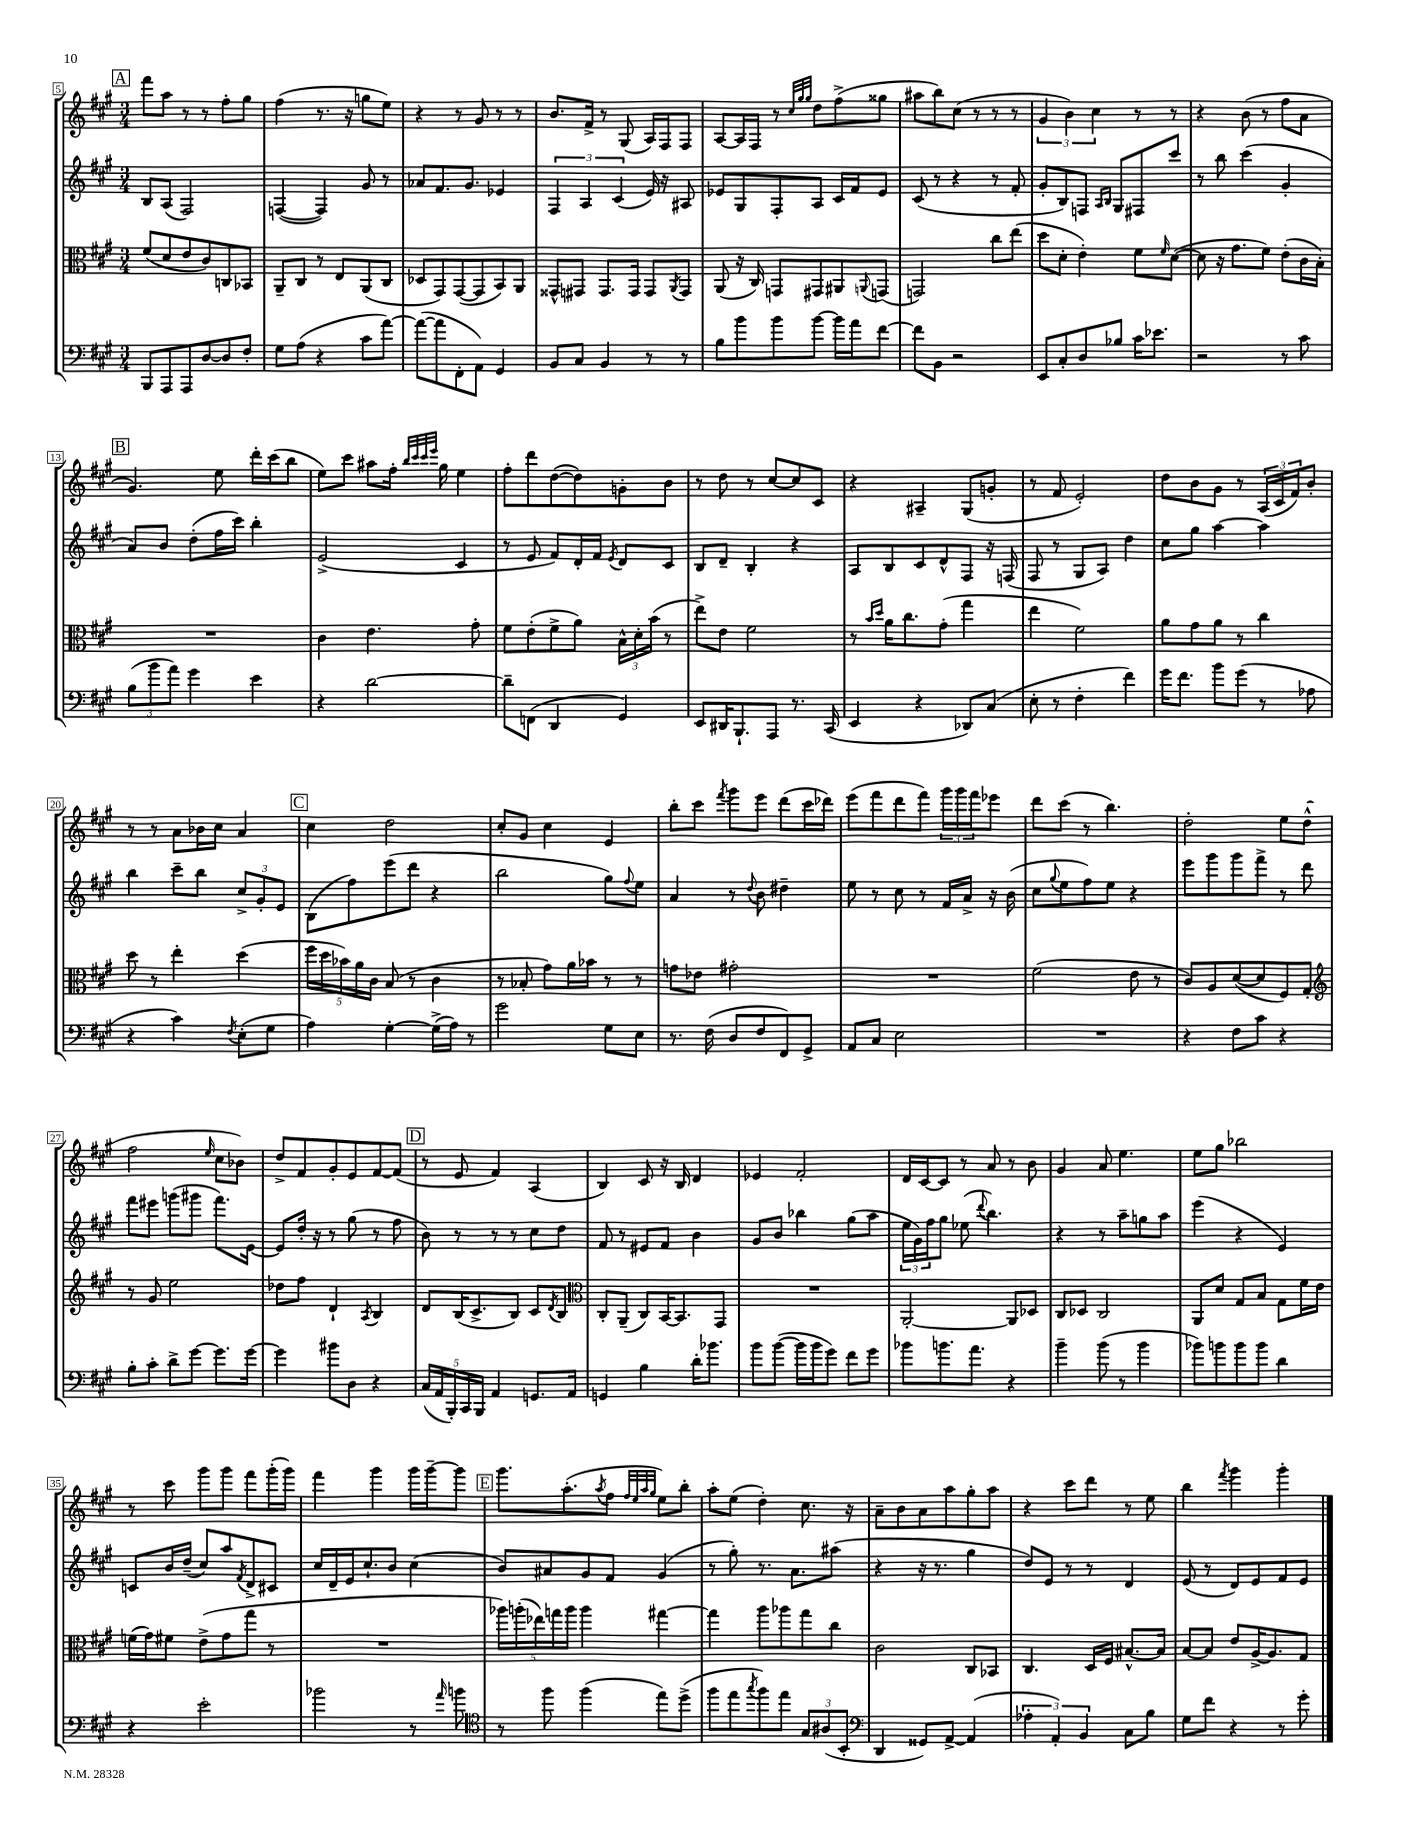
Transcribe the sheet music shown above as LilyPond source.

<<
\new StaffGroup <<
\new Staff = "s0" {
    \clef treble \key a \major \numericTimeSignature \time 3/4
    \mark \markup { \box "A" } fis'''8 a''8 r8 r8 fis''8-. gis''8 |
    fis''4( r8. r16 g''8 e''8) |
    r4 r8 gis'8 r8 r8 |
    b'8. fis'16-> r8 gis8( a16) fis16 fis8 |
    a8~ a16 fis16 r8 \grace { cis''32 gis''32 gis''32 } d''8 fis''8->( gisis''8 |
    ais''8 b''8) cis''8( r8 r8 r8 |
    \tuplet 3/2 { gis'4 b'4) cis''4 } r8 r8 |
    r4 b'8( r8 fis''8 a'8 |
    \mark \markup { \box "B" } gis'4.) e''8 d'''16-. cis'''16( b''8 |
    e''8) cis'''8 ais''8 fis''16-. \grace { b''32 cis'''32 cis'''32 e'''32 } gis''16 e''4 |
    fis''8-. d'''8 d''8~( d''8) g'8-. b'8 |
    r8 d''8 r8 cis''8~ cis''8 cis'8 |
    r4 ais4-- gis8( g'8-. |
    r8 fis'8 e'2-.) |
    d''8 b'8 gis'8 r8 \tuplet 3/2 { a16( cis'16 fis'16) } b'8-. |
    r8 r8 a'8 bes'16 cis''16 a'4 |
    \mark \markup { \box "C" } cis''4 d''2 |
    cis''8-. gis'8 cis''4 e'4 |
    b''8-. cis'''8 \acciaccatura { fis'''8 } gis'''8 e'''8 d'''8( cis'''16 des'''16) |
    e'''8( fis'''8 d'''8 fis'''8) \tuplet 3/2 { gis'''16 gis'''16 fis'''16 } ees'''8 |
    d'''8 cis'''8( r8 b''4.) |
    d''2-. e''8 d''8-^( |
    fis''2 \grace { e''16 } cis''8 bes'8) |
    d''8-> fis'8 gis'8-. e'8 fis'8~ fis'8( |
    \mark \markup { \box "D" } r8 e'8 fis'4) a4( |
    b4) cis'8 r16 b16 d'4 |
    ees'4 fis'2-. |
    d'16 cis'16~ cis'8 r8 a'8 r8 b'8 |
    gis'4 a'8 e''4. |
    e''8 gis''8 bes''2 |
    r8 cis'''8 gis'''8 gis'''8 fis'''8 gis'''16-.( gis'''16) |
    fis'''4 gis'''4 gis'''16 gis'''16~-- gis'''8 |
    \mark \markup { \box "E" } gis'''8. a''8.-.( \acciaccatura { a''8 } fis''8 \grace { fis''32 e''32 a''32 gis''32 } e''8) b''8-. |
    a''8-. e''8( d''4-.) cis''8. r16 |
    a'8-- b'8 a'8 a''8 gis''8-. a''8 |
    r4 cis'''8 d'''8 r8 e''8 |
    b''4 \acciaccatura { fis'''8 } gis'''4 gis'''4-. \bar "|." |
}
\new Staff = "s1" {
    \clef treble \key a \major \numericTimeSignature \time 3/4
    \mark \markup { \box "A" } b8 a8( fis2) |
    f4~( f4) gis'8 r8 |
    aes'8 fis'8. gis'8. ees'4 |
    \tuplet 3/2 { fis4 a4 cis'4( } e'16) r16 ais8 |
    ees'8 gis8 fis8-. a8 cis'16 fis'16 ees'8 |
    cis'8( r8 r4 r8 fis'8-. |
    gis'8-. b8) f8 \grace { a16 b16 } gis8 fis8 cis'''8 |
    r8 b''8 cis'''4( gis'4-. |
    \mark \markup { \box "B" } a'8) b'8 d''8-.( fis''16 cis'''16) b''4-. |
    e'2->( cis'4 |
    r8 e'8 fis'8) d'16-. fis'16 \acciaccatura { e'8 } d'8 cis'8 |
    b8 d'8-- b4-. r4 |
    a8 b8 cis'8 d'8-^ fis8 r16 f16( |
    fis8 r8 gis8 a8) d''4 |
    cis''8 gis''8 a''4~ a''4 |
    b''4 cis'''8-- b''8 \tuplet 3/2 { cis''8-> gis'8-. e'8 } |
    \mark \markup { \box "C" } b8( fis''8) e'''8( d'''8 r4 |
    b''2 gis''8) \appoggiatura { fis''8 } e''8 |
    a'4 r8 \appoggiatura { d''8 } b'8 dis''4-- |
    e''8 r8 cis''8 r8 fis'16 a'16-> r16 b'16( |
    cis''8 \appoggiatura { gis''8 } e''8 fis''8) e''8 r4 |
    e'''8 gis'''8 gis'''8 fis'''8-> r8 d'''8 |
    fis'''8 eis'''8 g'''8( gis'''8 fis'''8.) e'16~ |
    e'8 d''16-. r16 r8 gis''8( r8 fis''8 |
    \mark \markup { \box "D" } b'8) r8 r8 r8 cis''8 d''8 |
    fis'8 r8 eis'8 fis'8 b'4 |
    gis'8 b'8 bes''4 gis''8( a''8 |
    \tuplet 3/2 { e''16 gis'16) fis''16 } gis''8 ees''8( \appoggiatura { d'''8 } b''4.) |
    r4 r8 a''8-- g''8 a''8 |
    e'''4( r4 e'4) |
    c'8 b'16 d''16--( cis''8) a''8 \acciaccatura { fis'8 } d'8-> cis'8 |
    cis''16 d'16-- e'16 cis''8.-! b'8 cis''4( |
    \mark \markup { \box "E" } b'8) ais'8 gis'8 fis'8 gis'4( |
    r8 gis''8-.) r8. a'8. ais''8( |
    r4 r16 r8. gis''4 |
    d''8) e'8 r8 r8 d'4 |
    e'8( r8 d'8) e'8 fis'8 e'8 \bar "|." |
}
\new Staff = "s2" {
    \clef alto \key a \major \numericTimeSignature \time 3/4
    \mark \markup { \box "A" } fis'8( d'8 e'8 cis'8) c8 bes,8 |
    a,8-- cis8 r8 e8 a,8( cis8 |
    des8 gis,8) gis,8~( gis,8 b,8) a,8 |
    gisis,8-^ gis,8 gis,8. gis,16 gis,8 \acciaccatura { a,8 } gis,8 |
    a,8( r16 cis16) g,8 gis,8 ais,8 \appoggiatura { a,8 } g,8( |
    g,2) cis''8 e''8( |
    d''8 d'8-. e'4-.) fis'8 \grace { fis'16 } d'8~( |
    d'8 r16 gis'8. fis'8) e'8-.( cis'16 b16-.) |
    \mark \markup { \box "B" } R2. |
    cis'4 e'4. gis'8-. |
    fis'8 e'8-.( fis'8-> a'8) \tuplet 3/2 { b16-^ d'16-. b'16( } r8 |
    e''8->) e'8 fis'2 |
    r8 \grace { b'16 d''16 } a'16 cis''8. gis'8-.( gis''4 |
    e''4 fis'2) |
    a'8 gis'8 a'8 r8 cis''4 |
    d''8 r8 e''4-. d''4( |
    \mark \markup { \box "C" } \tuplet 5/4 { fis''16 d''16 bes'16) a'16 cis'16 } b8( r8 cis'4 |
    r8 bes8-. gis'8) a'16 bes'16 r8 r8 |
    g'8 ees'8 gis'2-. |
    R2. |
    fis'2( e'8 r8 |
    cis'8) a8 d'8~( d'8 fis8) gis8-. |
    \clef treble r8 gis'8 e''2 |
    des''8 fis''8 d'4-! \acciaccatura { a8 } b4 |
    \mark \markup { \box "D" } d'8 b16( cis'8.-> b8) cis'8 \acciaccatura { d'8 } b8 |
    \clef alto cis8-. a,8--( cis8) b,16~ b,8. gis,8 |
    R2. |
    a,2~-. a,8 des8 |
    cis8 des8 cis2 |
    a,8 d'8 gis8 b8 gis8 fis'16 e'16 |
    f'16( gis'16) fis'8 e'8->( gis'8 gis''8 r8 |
    R2. |
    \mark \markup { \box "E" } \tuplet 5/4 { aes''16) a''16-.( ees''16) g''16 a''16 } a''4 gis''4~ |
    gis''4 a''8 aes''8 gis''8 cis''8 |
    cis'2 cis8 bes,8 |
    cis4. d16 fis16 bis8.~-^ bis16 |
    b8~ b8 e'8 a16~-> a8. gis8 \bar "|." |
}
\new Staff = "s3" {
    \clef bass \key a \major \numericTimeSignature \time 3/4
    \mark \markup { \box "A" } b,,8 a,,8 a,,8 d8~ d8 fis8-. |
    gis8 a8( r4 cis'8 a'8~) |
    a'8~( a'8 fis,8-. a,8) gis,4 |
    b,8 cis8 b,4 r8 r8 |
    b8 b'8 b'8 b'8~ b'16 a'16 fis'8~ |
    fis'8 b,8 r2 |
    e,8 cis8-. d8 bes8 cis'16 ees'8. |
    r2 r8 cis'8 |
    \mark \markup { \box "B" } \tuplet 3/2 { b8( b'8 a'8) } gis'4 e'4 |
    r4 d'2~ |
    d'8-- f,8( d,4 gis,4) |
    e,8 dis,16 b,,8.-! a,,8 r8. cis,16( |
    e,4 r4 des,8) cis8( |
    e8-. r8 fis4-. fis'4) |
    gis'16 fis'8. b'8 gis'8( r8 aes8 |
    r4 cis'4) \acciaccatura { fis8 } e8-.( gis8 |
    \mark \markup { \box "C" } a4) gis4~-. gis16->( a16) r8 |
    gis'2 gis8 e8 |
    r8. fis16( d8 fis8 fis,8) gis,8-> |
    a,8 cis8 e2 |
    R2. |
    r4 fis8 cis'8 r4 |
    b8-. cis'8-. d'8-> gis'8~ gis'8. gis'16~ |
    gis'4 bis'8 d8 r4 |
    \mark \markup { \box "D" } \tuplet 5/4 { cis16( a,16 b,,16-.) cis,16 b,,16 } a,4 g,8. a,16 |
    g,4 b4 d'16-. bes'8. |
    b'8 b'8~( b'16 b'16 gis'8) fis'8 gis'8 |
    bes'8 b'8. a'8. r4 |
    b'4-- b'8( r8 b'4 |
    bes'8) b'8 b'8 b'8 d'4 |
    r4 e'2-. |
    bes'2 r8 \grace { a'16 } b'8 |
    \mark \markup { \box "E" } \clef tenor r8 fis''8 fis''4( e''8) d''8->( |
    fis''8 e''8 \acciaccatura { gis''8 } fis''8) e''8 \tuplet 3/2 { gis8 ais8( b,8-. } |
    \clef bass d,4 gisis,8) a,8~-> a,4( |
    \tuplet 3/2 { aes4-. a,4-.) b,4 } cis8 b8 |
    gis8 fis'8 r4 r8 gis'8-. \bar "|." |
}
>>
>>
\layout { \context { \Score currentBarNumber = #5 \override BarNumber.stencil = #(make-stencil-boxer 0.1 0.3 ly:text-interface::print) } }
